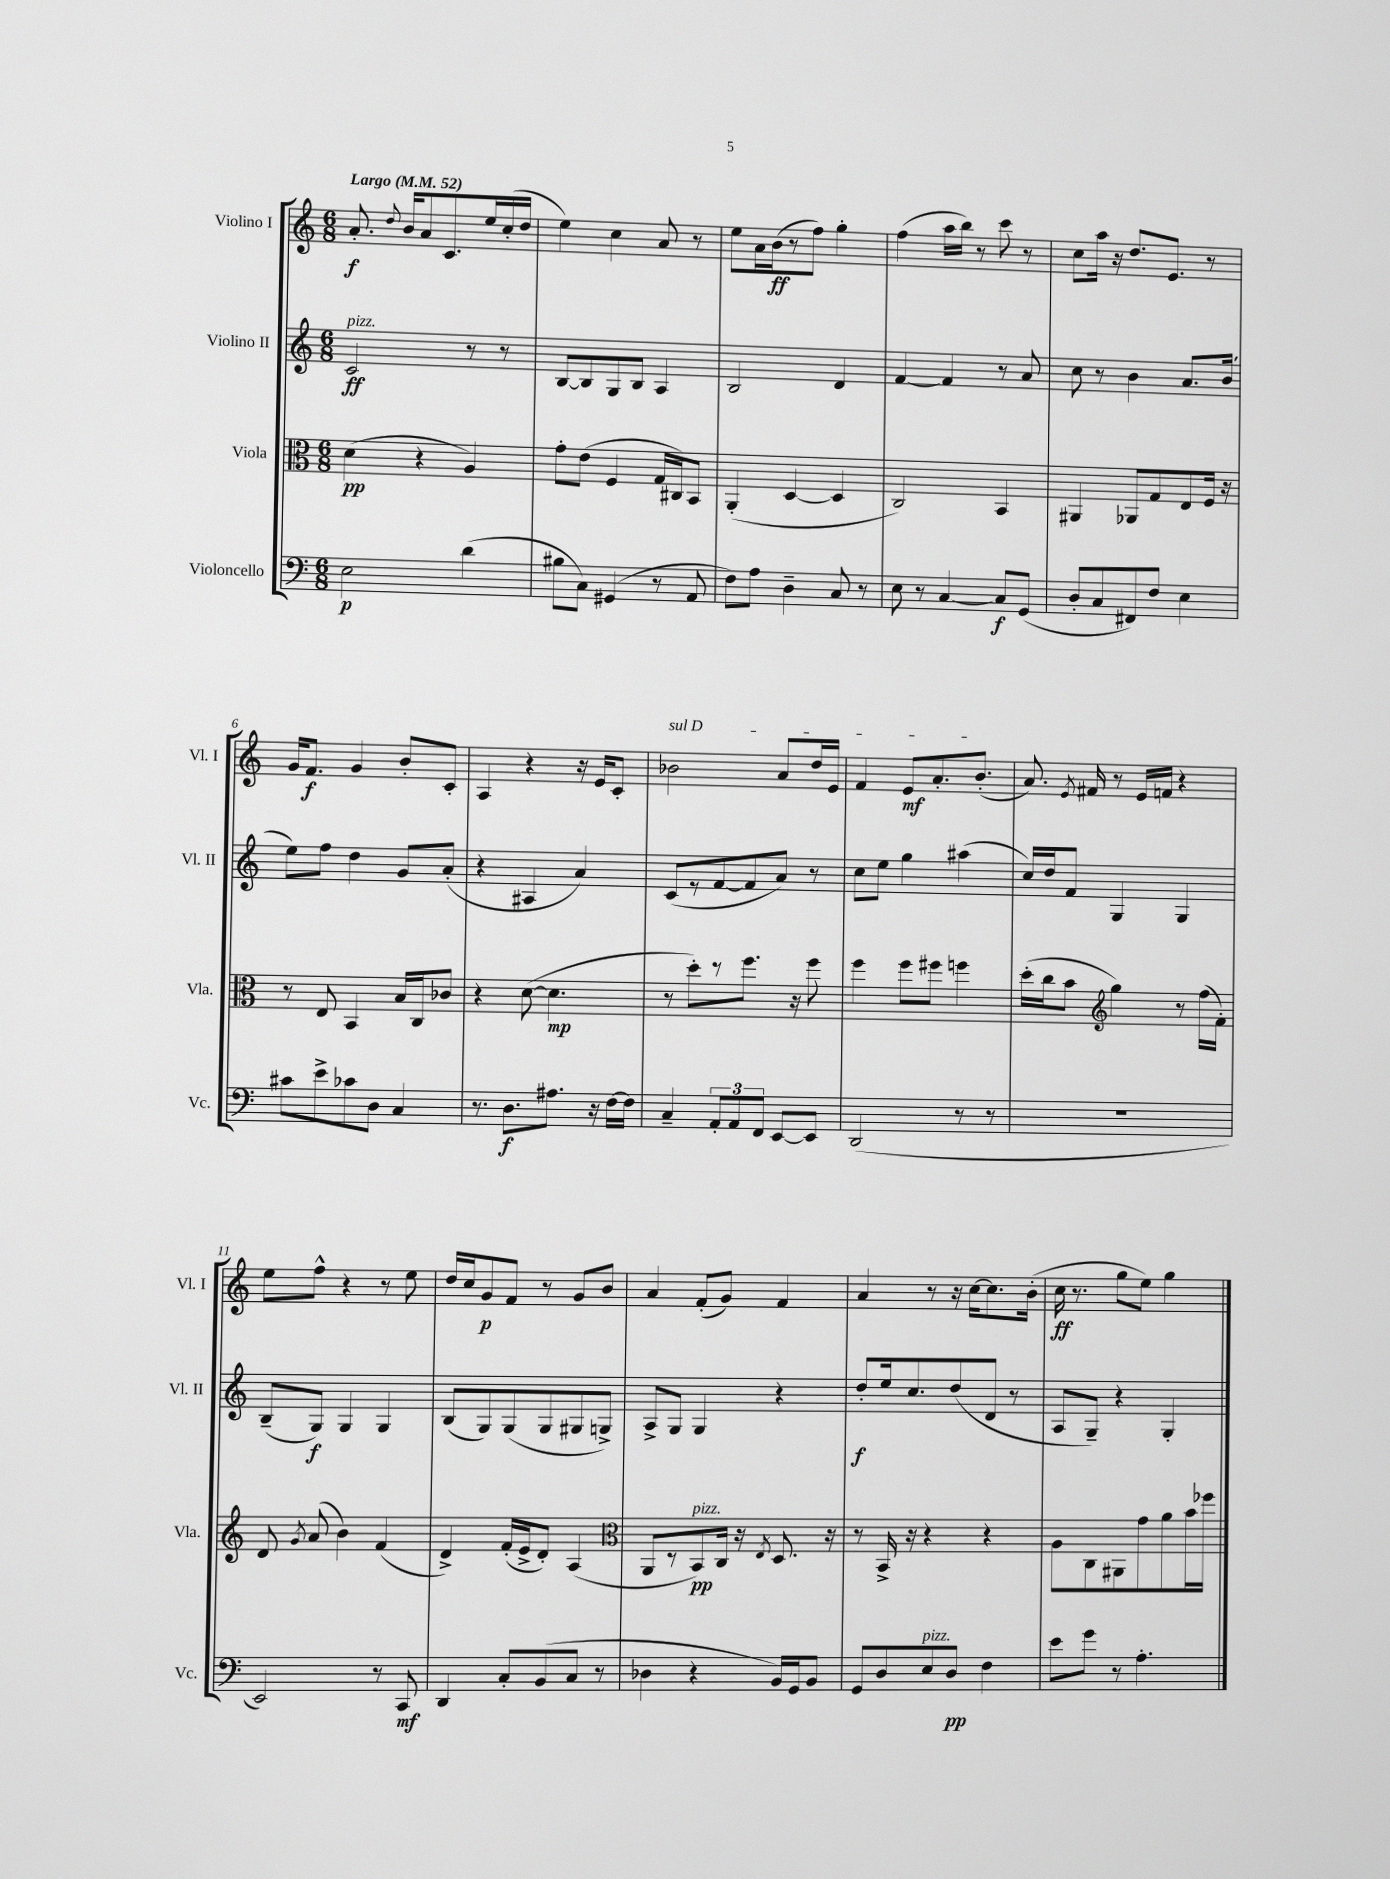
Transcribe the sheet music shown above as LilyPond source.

<<
\new StaffGroup <<
\new Staff = "s0" \with { instrumentName = "Violino I" shortInstrumentName = "Vl. I" } {
    \clef treble \key c \major \numericTimeSignature \time 6/8 \tempo "Largo" 4 = 52
    \autoBeamOff a'8.-.\f \appoggiatura { d''8 } b'16[ a'8 c'8. e''16 c''16-.( d''16] |
    e''4) c''4 a'8 r8 |
    e''8[ a'16 b'16\ff( r8 f''8]) g''4-. |
    f''4( a''16[ b''16]) r8 c'''8 r8 |
    c''8[ a''16] r16 d''8.[ e'8.] r8 |
    g'16[ f'8.]\f g'4 b'8[-. c'8]-. |
    a4 r4 r16 e'16[ c'8]-. |
    \once \override TextSpanner.bound-details.left.text = \markup { \italic "sul D" } bes'2\startTextSpan a'8[ d''16 e'16] |
    f'4 e'8[\mf a'8.-. b'8.]-.\stopTextSpan( |
    a'8.) \acciaccatura { e'8 } fis'16 r8 e'16[ f'16] r4 |
    e''8[ f''8]-^ r4 r8 e''8 |
    d''16[ c''16 g'8\p f'8] r8 g'8[ b'8] |
    a'4 f'8[-.( g'8]) f'4 |
    a'4 r8 r16 c''16[~ c''8. b'16]-.( |
    c''16\ff r8. g''8[ e''8]) g''4 \bar "|." |
}
\new Staff = "s1" \with { instrumentName = "Violino II" shortInstrumentName = "Vl. II" } {
    \clef treble \key c \major \numericTimeSignature \time 6/8
    \autoBeamOff c'2\ff^\markup { \italic "pizz." } r8 r8 |
    b8[~ b8 g8 b8] a4 |
    b2 d'4 |
    f'4~ f'4 r8 a'8 |
    c''8 r8 b'4 a'8.[ b'16]( |
    e''8[) f''8] d''4 g'8[ a'8]-.( |
    r4 ais4 a'4) |
    c'8[( r8 f'8~ f'8 a'8]) r8 |
    c''8[ e''8] g''4 ais''4( |
    c''16[) d''16 f'8] g4 g4 |
    b8[--( g8]\f) g4 g4 |
    b8[( g8) g8( g8 gis8 g8]->) |
    a8[-> g8] g4 r4 |
    d''8[-.\f e''16 c''8. d''8( d'8] r8 |
    a8[ g8]--) r4 g4-. \bar "|." |
}
\new Staff = "s2" \with { instrumentName = "Viola" shortInstrumentName = "Vla." } {
    \clef alto \key c \major \numericTimeSignature \time 6/8
    \autoBeamOff d'4\pp( r4 a4) |
    g'8[-. e'8]( f4 g16[ cis16) b,8] |
    a,4-.( d4~ d4 |
    c2) b,4 |
    ais,4 aes,8[ g8 e8 f16] r16 |
    r8 e8 b,4 b16[ c16 ces'8] |
    r4 d'8~( d'4.\mp |
    r8 d''8[-.) r8 f''8.] r16 f''8 |
    f''4 f''8[ fis''8] f''4 |
    d''16[-.( c''16 b'8] \clef treble g''4) r8 f''16[( f'16]-.) |
    d'8 \acciaccatura { g'8 } a'8( b'4) f'4( |
    d'4->) f'16[-.( e'16-> d'8]-.) a4( |
    \clef alto a,8[ r8 b,8\pp^\markup { \italic "pizz." }) c16] r16 \acciaccatura { e8 } d8. r16 |
    r8 b,16-> r16 r4 r4 |
    a8[ c8 ais,8 g'8 a'8 b'16 fes''16] \bar "|." |
}
\new Staff = "s3" \with { instrumentName = "Violoncello" shortInstrumentName = "Vc." } {
    \clef bass \key c \major \numericTimeSignature \time 6/8
    \autoBeamOff e2\p d'4( |
    bis8[ c8]) gis,4( r8 a,8 |
    f8[) a8] d4-- c8 r8 |
    e8 r8 c4~ c8[\f g,8]( |
    d8[-. c8 fis,8) f8] e4 |
    cis'8[ e'8-> ces'8 d8] c4 |
    r8. d8.[\f ais8.] r16 f16[~ f16] |
    c4-- \tuplet 3/2 { a,8[-. a,8 f,8] } e,8[~ e,8] |
    d,2( r8 r8 |
    R2. |
    e,2) r8 c,8\mf |
    d,4 c8[-. b,8( c8] r8 |
    des4 r4 b,16[) g,16 b,8] |
    g,8[ d8 e8^\markup { \italic "pizz." } d8]\pp f4 |
    e'8[ g'8] r8 a4.-. \bar "|." |
}
>>
>>
